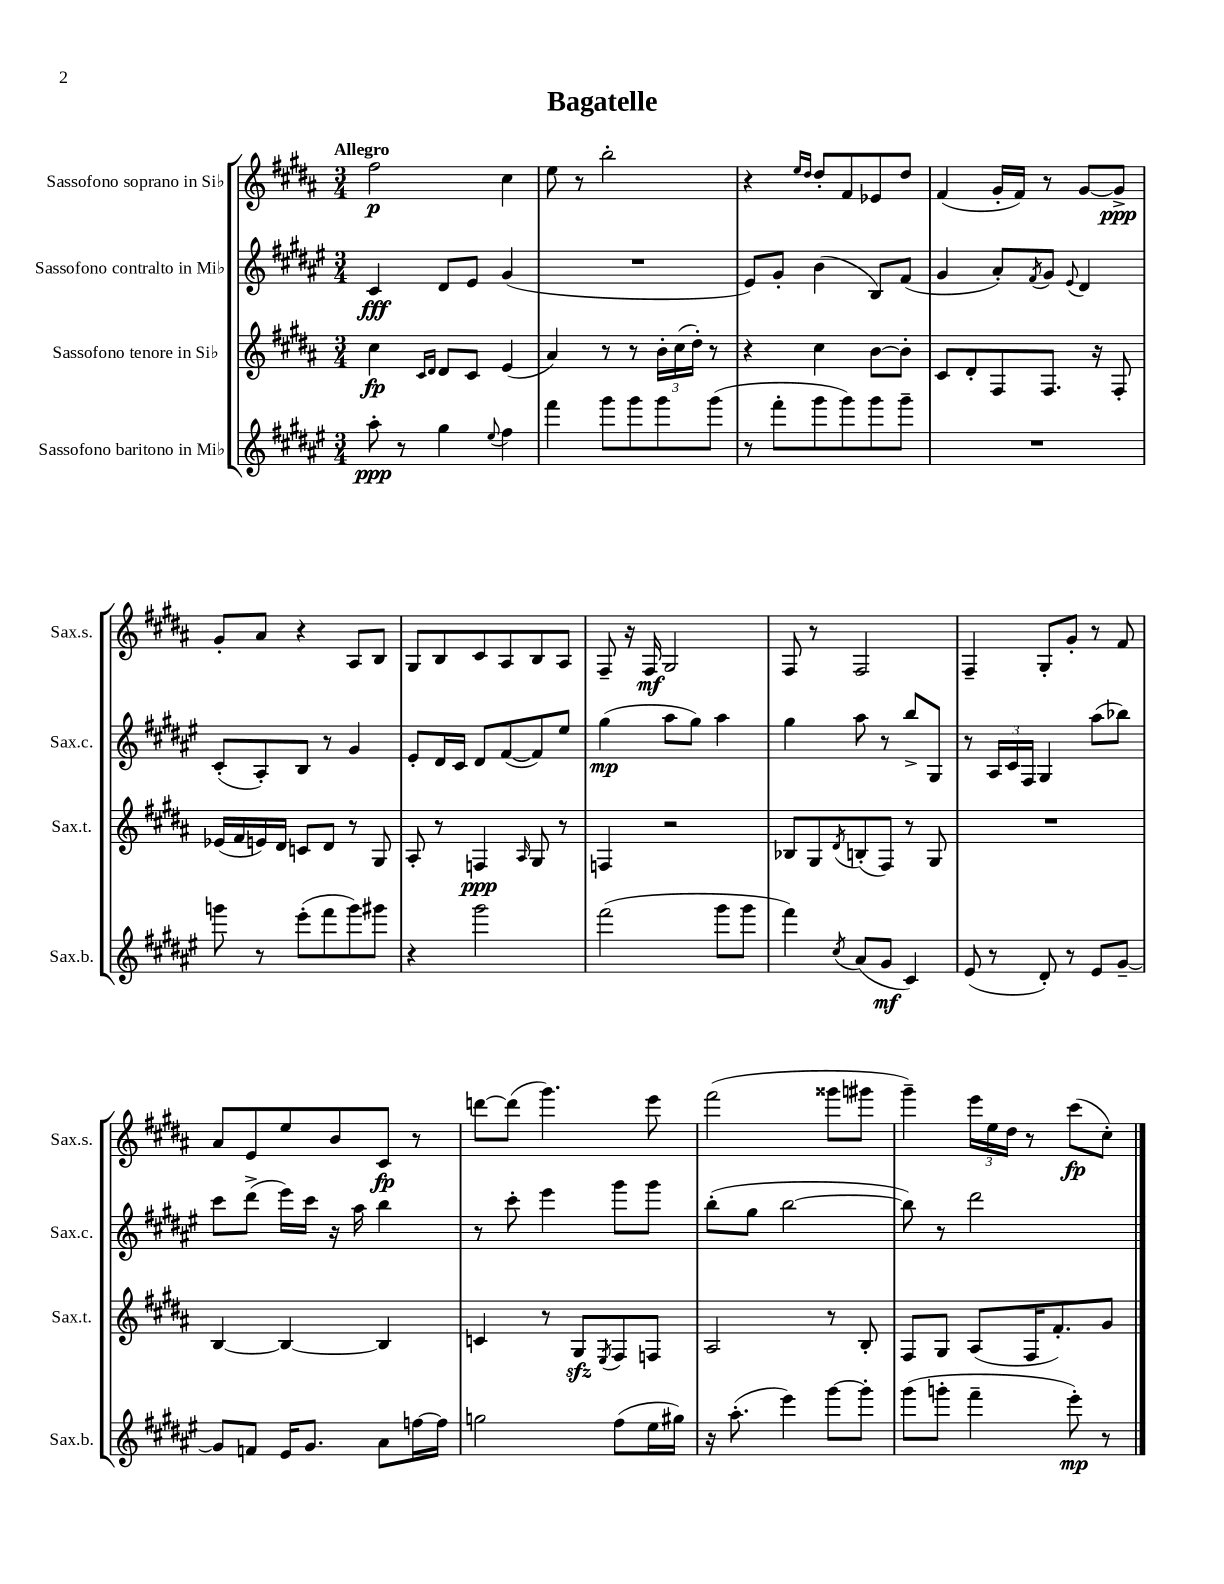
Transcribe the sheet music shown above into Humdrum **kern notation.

**kern	**dynam	**kern	**dynam	**kern	**dynam	**kern	**dynam
*part4	*part4	*part3	*part3	*part2	*part2	*part1	*part1
*staff4	*staff4	*staff3	*staff3	*staff2	*staff2	*staff1	*staff1
*I"Sassofono baritono in Mi♭	*	*I"Sassofono tenore in Si♭	*	*I"Sassofono contralto in Mi♭	*	*I"Sassofono soprano in Si♭	*
*I'Sax.b.	*	*I'Sax.t.	*	*I'Sax.c.	*	*I'Sax.s.	*
*clefG2	*	*clefG2	*	*clefG2	*	*clefG2	*
*k[f#c#g#d#a#e#]	*	*k[f#c#g#d#a#]	*	*k[f#c#g#d#a#e#]	*	*k[f#c#g#d#a#]	*
*M3/4	*	*M3/4	*	*M3/4	*	*M3/4	*
=1	=1	=1	=1	=1	=1	=1	=1
!	!	!	!	!	!	!LO:TX:a:B:t=Allegro	!
8aa#'\	ppp	4cc#\	fp	4c#/	fff	2ff#\	p
8r	.	.	.	.	.	.	.
.	.	16qqc#/LL	.	.	.	.	.
.	.	16qqd#/JJ	.	.	.	.	.
4gg#\	.	8d#/L	.	8d#/L	.	.	.
.	.	8c#/J	.	8e#/J	.	.	.
8qqee#/	.	.	.	.	.	.	.
4ff#\	.	(4e/	.	(4g#/	.	4cc#\	.
=2	=2	=2	=2	=2	=2	=2	=2
4fff#\	.	4a#/)	.	2.r	.	8ee\	.
.	.	.	.	.	.	8r	.
8ggg#\L	.	8r	.	.	.	2bb'\	.
8ggg#\	.	8r	.	.	.	.	.
8ggg#\	.	24b'\LL	.	.	.	.	.
.	.	(24cc#\	.	.	.	.	.
.	.	24dd#'\JJ)	.	.	.	.	.
(8ggg#\J	.	8r	.	.	.	.	.
=3	=3	=3	=3	=3	=3	=3	=3
8r	.	4r	.	8e#/L)	.	4r	.
8fff#'\L	.	.	.	8g#'/J	.	.	.
.	.	.	.	.	.	16qqee/LL	.
.	.	.	.	.	.	16qqdd#/JJ	.
8ggg#\	.	4cc#\	.	(4b\	.	8dd#'/L	.
8ggg#\)	.	.	.	.	.	8f#/	.
8ggg#\	.	[8b\L	.	8B/L)	.	8e-X/	.
8ggg#~\J	.	8b'\J]	.	(8f#/J	.	8dd#/J	.
=4	=4	=4	=4	=4	=4	=4	=4
2.r	.	8c#/L	.	4g#/	.	(4f#/	.
.	.	8d#'/	.	.	.	.	.
.	.	8F#/	.	8a#'/L)	.	16g#'/LL	.
.	.	.	.	.	.	16f#/JJ)	.
.	.	.	.	8qf#/	.	.	.
.	.	8.F#/J	.	8g#/J	.	8r	.
.	.	.	.	8qqe#/	.	.	.
.	.	.	.	4d#/	.	[8g#/L	.
.	.	16r	.	.	.	.	.
.	.	8F#'/	.	.	.	8g#^/J]	ppp
!!LO:LB:g=z
=5	=5	=5	=5	=5	=5	=5	=5
8gggn\	.	(16e-X/LL	.	(8c#'/L	.	8g#'/L	.
.	.	16f#/	.	.	.	.	.
8r	.	16en/)	.	8A#'/)	.	8a#/J	.
.	.	16d#/JJ	.	.	.	.	.
(8eee#'\L	.	8cn/L	.	8B/J	.	4r	.
8fff#\	.	8d#/J	.	8r	.	.	.
8ggg\)	.	8r	.	4g#/	.	8A#/L	.
8ggg#X\J	.	8G#/	.	.	.	8B/J	.
=6	=6	=6	=6	=6	=6	=6	=6
4r	.	8A#'/	.	8e#'/L	.	8G#/L	.
.	.	8r	.	16d#/L	.	8B/	.
.	.	.	.	16c#/JJ	.	.	.
2ggg#\	.	4Fn/	ppp	8d#/L	.	8c#/	.
.	.	.	.	([8f#/	.	8A#/	.
.	.	16qqA#/	.	.	.	.	.
.	.	8G#/	.	8f#/])	.	8B/	.
.	.	8r	.	8ee#/J	.	8A#/J	.
=7	=7	=7	=7	=7	=7	=7	=7
(2fff#\	.	4Fn/	.	(4gg#\	mp	8F#~/	.
.	.	.	.	.	.	16r	.
.	.	.	.	.	.	16F#/	mf
.	.	2r	.	8aa#\L	.	2G#/	.
.	.	.	.	8gg#\J)	.	.	.
8ggg#\L	.	.	.	4aa#\	.	.	.
8ggg#\J	.	.	.	.	.	.	.
=8	=8	=8	=8	=8	=8	=8	=8
4fff#\)	.	8B-X/L	.	4gg#\	.	8F#/	.
.	.	8G#/	.	.	.	8r	.
8qcc#/	.	8qd#/	.	.	.	.	.
(8a#/L	.	(8Bn'/	.	8aa#\	.	2F#/	.
8g#/J	mf	8F#/J)	.	8r	.	.	.
4c#/)	.	8r	.	8bb^/L	.	.	.
.	.	8G#/	.	8G#/J	.	.	.
=9	=9	=9	=9	=9	=9	=9	=9
(8e#/	.	2.r	.	8r	.	4F#~/	.
8r	.	.	.	24A#/LL	.	.	.
.	.	.	.	24c#/	.	.	.
.	.	.	.	24F#/JJ	.	.	.
8d#'/)	.	.	.	4G#/	.	8G#'/L	.
8r	.	.	.	.	.	8g#'/J	.
8e#/L	.	.	.	(8aa#\L	.	8r	.
[8g#~/J	.	.	.	8bb-X\J)	.	8f#/	.
!!LO:LB:g=z
=10	=10	=10	=10	=10	=10	=10	=10
8g#/L]	.	[4B/	.	8ccc#\L	.	8a#/L	.
8fn/J	.	.	.	(8ddd#^\J	.	8e/	.
16e#/KL	.	4B/_	.	16eee#\LL)	.	8ee/	.
8.g#/J	.	.	.	16ccc#\JJ	.	.	.
.	.	.	.	16r	.	8b/	.
.	.	.	.	16aa#\	.	.	.
8a#\L	.	4B/]	.	4bb\	.	8c#/J	fp
[16ffn\L	.	.	.	.	.	8r	.
16ff\JJ]	.	.	.	.	.	.	.
=11	=11	=11	=11	=11	=11	=11	=11
2ggn\	.	4cn/	.	8r	.	[8dddn\L	.
.	.	.	.	8ccc#'\	.	(8ddd\J]	.
.	.	8r	.	4eee#\	.	4.ggg#\)	.
.	.	8G#zz/L	.	.	.	.	.
.	.	8qE/	.	.	.	.	.
(8ff#\L	.	8F#/	.	8ggg#\L	.	.	.
16ee#\L	.	8Fn/J	.	8ggg#\J	.	8eee\	.
16gg#X\JJ)	.	.	.	.	.	.	.
=12	=12	=12	=12	=12	=12	=12	=12
16r	.	2A#/	.	(8bb'\L	.	(2fff#\	.
(8.aa#'\	.	.	.	.	.	.	.
.	.	.	.	8gg#\J	.	.	.
4eee#\)	.	.	.	[2bb\	.	.	.
[8ggg#\L	.	8r	.	.	.	8ggg##X\L	.
8ggg#'\J]	.	8B'/	.	.	.	8ggg#X\J	.
=13	=13	=13	=13	=13	=13	=13	=13
(8ggg#\L	.	8F#/L	.	8bb\])	.	4ggg#~\)	.
8gggn'\J	.	8G#/J	.	8r	.	.	.
4fff#~\	.	(8A#/L	.	2ddd#\	.	24eee\LL	.
.	.	.	.	.	.	24ee\	.
.	.	.	.	.	.	24dd#\JJ	.
.	.	16F#/K	.	.	.	8r	.
.	.	8.f#'/)	.	.	.	.	.
8eee#'\)	mp	.	.	.	.	(8ccc#\L	fp
8r	.	8g#/J	.	.	.	8cc#'\J)	.
==	==	==	==	==	==	==	==
*-	*-	*-	*-	*-	*-	*-	*-
